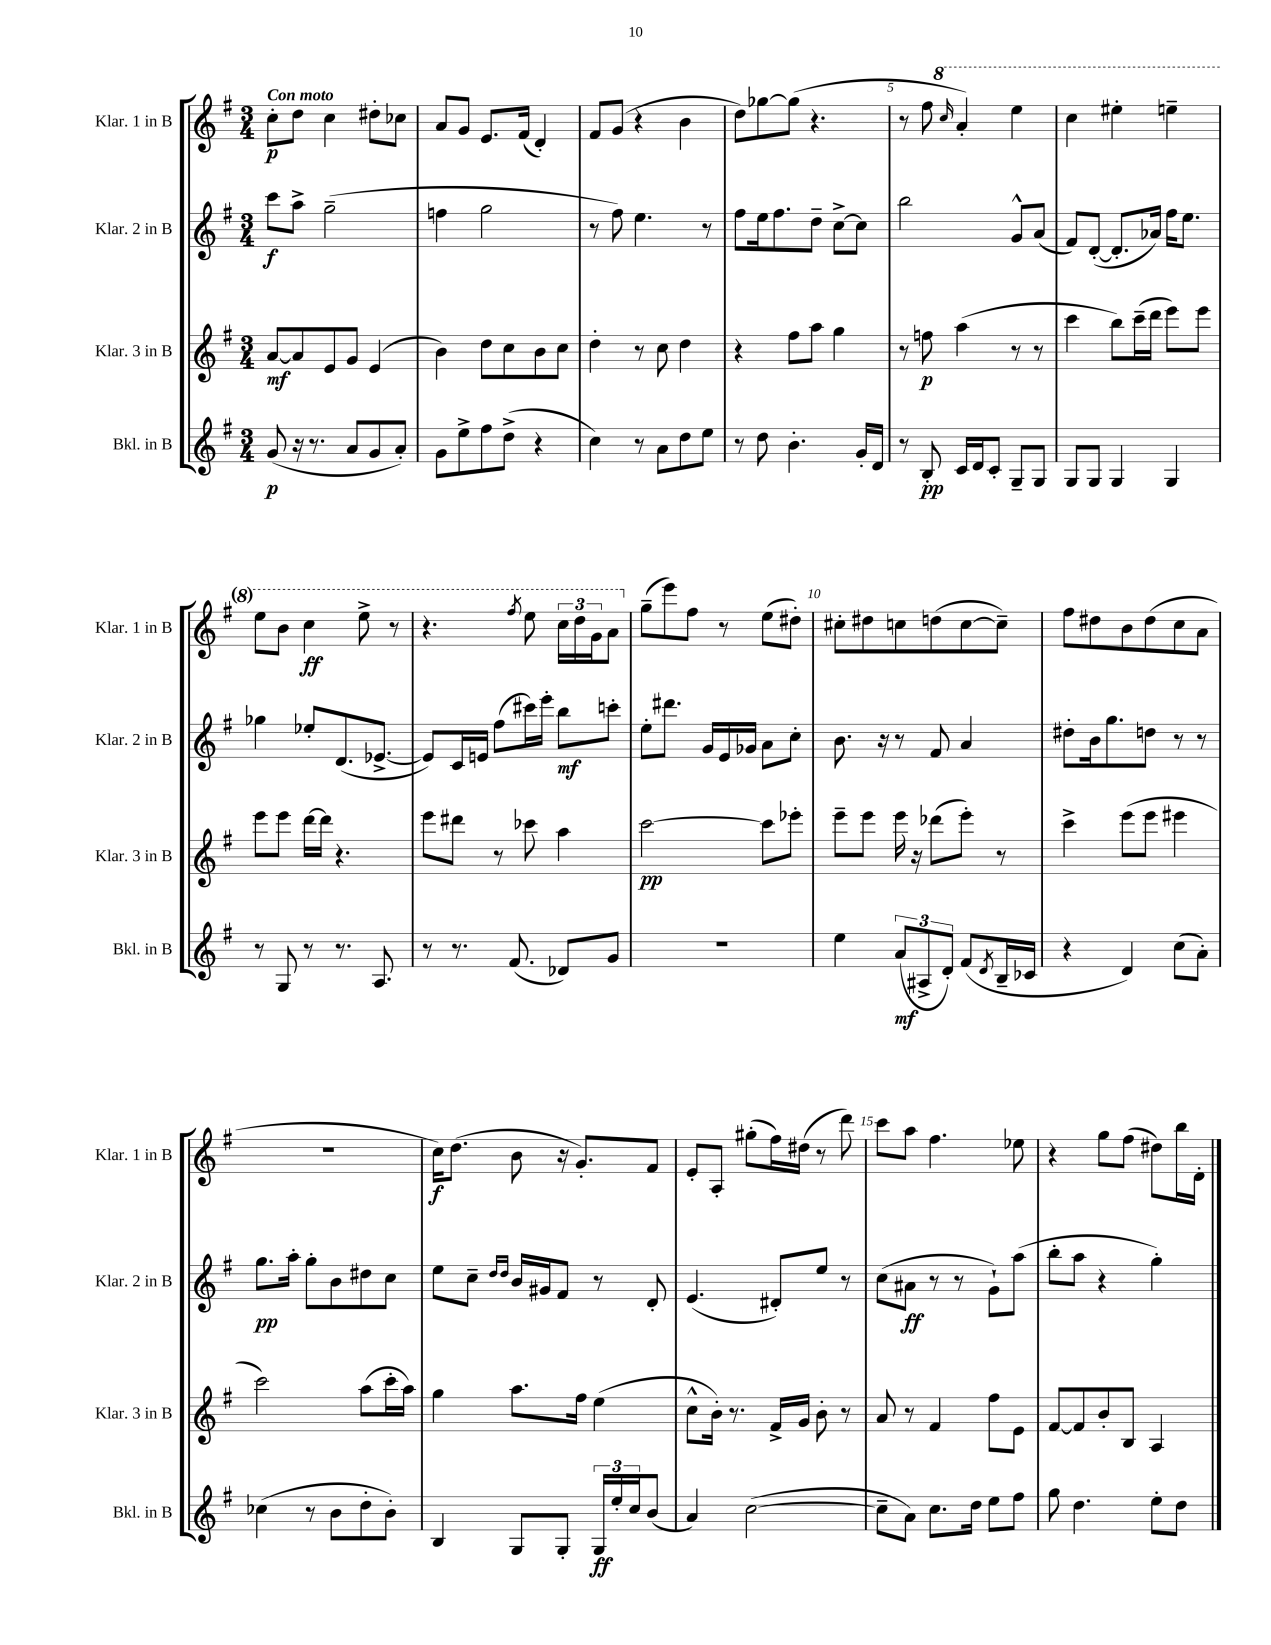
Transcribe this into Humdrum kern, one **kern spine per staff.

**kern	**kern	**kern	**kern
*staff4	*staff3	*staff2	*staff1
*clefG2	*clefG2	*clefG2	*clefG2
*k[f#]	*k[f#]	*k[f#]	*k[f#]
*M3/4	*M3/4	*M3/4	*M3/4
(8g	[8a	8ccc	8cc'
16r	8a]	8aa^	8dd
8.r	.	.	.
.	8e	(2gg~	4cc
8a	8g	.	.
8g	(4e	.	8dd#'
8a')	.	.	8cc-
=	=	=	=
8g	4b)	4ff	8a
8ee^	.	.	8g
8ff#	8dd	2gg	8.e
(8dd^	8cc	.	.
.	.	.	(16f#
4r	8b	.	4d')
.	8cc	.	.
=	=	=	=
4cc)	4dd'	8r	8f#
.	.	8ff#)	(8g
8r	8r	4.ee	4r
8a	8cc	.	.
8dd	4dd	.	4b
8ee	.	8r	.
=	=	=	=
8r	4r	8ff#	8dd)
8dd	.	16ee	[8gg-
.	.	8.ff#	.
4.b'	8ff#	.	(8gg-]
.	8aa	8dd~	4.r
.	4gg	[8cc^	.
16g'	.	8cc]	.
16d	.	.	.
=	=	=	=
8r	8r	2bb	8r
8B'	8ff	.	8ff#
.	.	.	16qqccc
16c	(4aa	.	4aa')
16d	.	.	.
8c'	.	.	.
8G~	8r	8g^^	4eee
8G	8r	(8a	.
=	=	=	=
8G	4ccc	8f#)	4ccc
8G	.	([8d'	.
4G	8bb)	8.d']	4eee#'
.	(16ccc~	.	.
.	16ddd	16a-)	.
4G	8eee)	16ff#	4eee~
.	.	8.ee	.
.	8eee	.	.
=	=	=	=
8r	8eee	4gg-	8eee
8G	8eee	.	8bb
8r	[16ddd	8ee-'	4ccc
.	16ddd]	.	.
8.r	4.r	(8.d	.
.	.	.	8eee^
8.A	.	[8.e-^	.
.	.	.	8r
=	=	=	=
8r	8eee	8e-])	4.r
8.r	8ddd#	16c	.
.	.	16e	.
.	8r	(8ff#	.
(8.f#	.	.	.
.	.	.	8qfff#
.	8ccc-	16ccc#)	8eee
.	.	16eee'	.
8d-)	4aa	8bb	24ccc
.	.	.	24ddd
.	.	.	24gg
8g	.	8ccc'	8aa
=	=	=	=
2.r	[2ccc	8ee'	(8gg~
.	.	8.ddd#	8eee)
.	.	.	8ff#
.	.	16g	.
.	.	16e	8r
.	.	16g-	.
.	8ccc]	8a	(8ee
.	8eee-'	8cc'	8dd#')
=	=	=	=
4ee	8eee~	8.b	8cc#'
.	8eee	.	8dd#
.	.	16r	.
(12a	16eee	8r	8cc
.	16r	.	.
12A#^	.	.	.
.	(8ddd-	8f#	(8dd
12d')	.	.	.
(8f#	8eee')	4a	[8cc
8qd	.	.	.
16B~	8r	.	8cc~])
16c-	.	.	.
=	=	=	=
4r	4ccc^	8dd#'	8ff#
.	.	16b	8dd#
.	.	8.gg	.
4d)	(8eee	.	8b
.	8eee	8dd	(8dd#
(8cc	4eee#	8r	8cc
8a')	.	8r	8a
=	=	=	=
(4cc-	2ccc)	8.gg	2.r
.	.	16aa'	.
8r	.	8gg'	.
8b	.	8b	.
8dd'	(8aa	8dd#	.
8b')	16ccc'	8cc	.
.	16aa)	.	.
=	=	=	=
4B	4gg	8ee	16cc)
.	.	.	(8.dd
.	.	8cc~	.
.	.	16qqdd	.
.	.	16qqdd	.
8G	8.aa	16b	8b
.	.	16g#	.
8G'	.	8f#	16r
.	16ff#	.	8.g')
24G	(4ee	8r	.
24ee'	.	.	.
24cc	.	.	.
(8b	.	8d'	8f#
=	=	=	=
4a)	8cc^^	(4.e	8e'
.	16b')	.	8A'
.	8.r	.	.
([2cc	.	.	(8gg#'
.	16f#^	8d#')	16ff#)
.	16g	.	(16dd#
.	8b'	8ee	8r
.	8r	8r	8ddd)
=	=	=	=
8cc~]	8a	(8cc	8ccc
8a)	8r	8a#	8aa
8.cc	4f#	8r	4.ff#
.	.	8r	.
16dd	.	.	.
8ee	8ff#	8g`)	.
8ff#	8e	(8aa	8ee-
=	=	=	=
8gg	[8f#	8bb'	4r
4.dd	8f#]	8aa	.
.	8b'	4r	8gg
.	8B	.	(8ff#
8ee'	4A	4gg')	8dd#)
8dd	.	.	16bb
.	.	.	16d'
==	==	==	==
*-	*-	*-	*-
